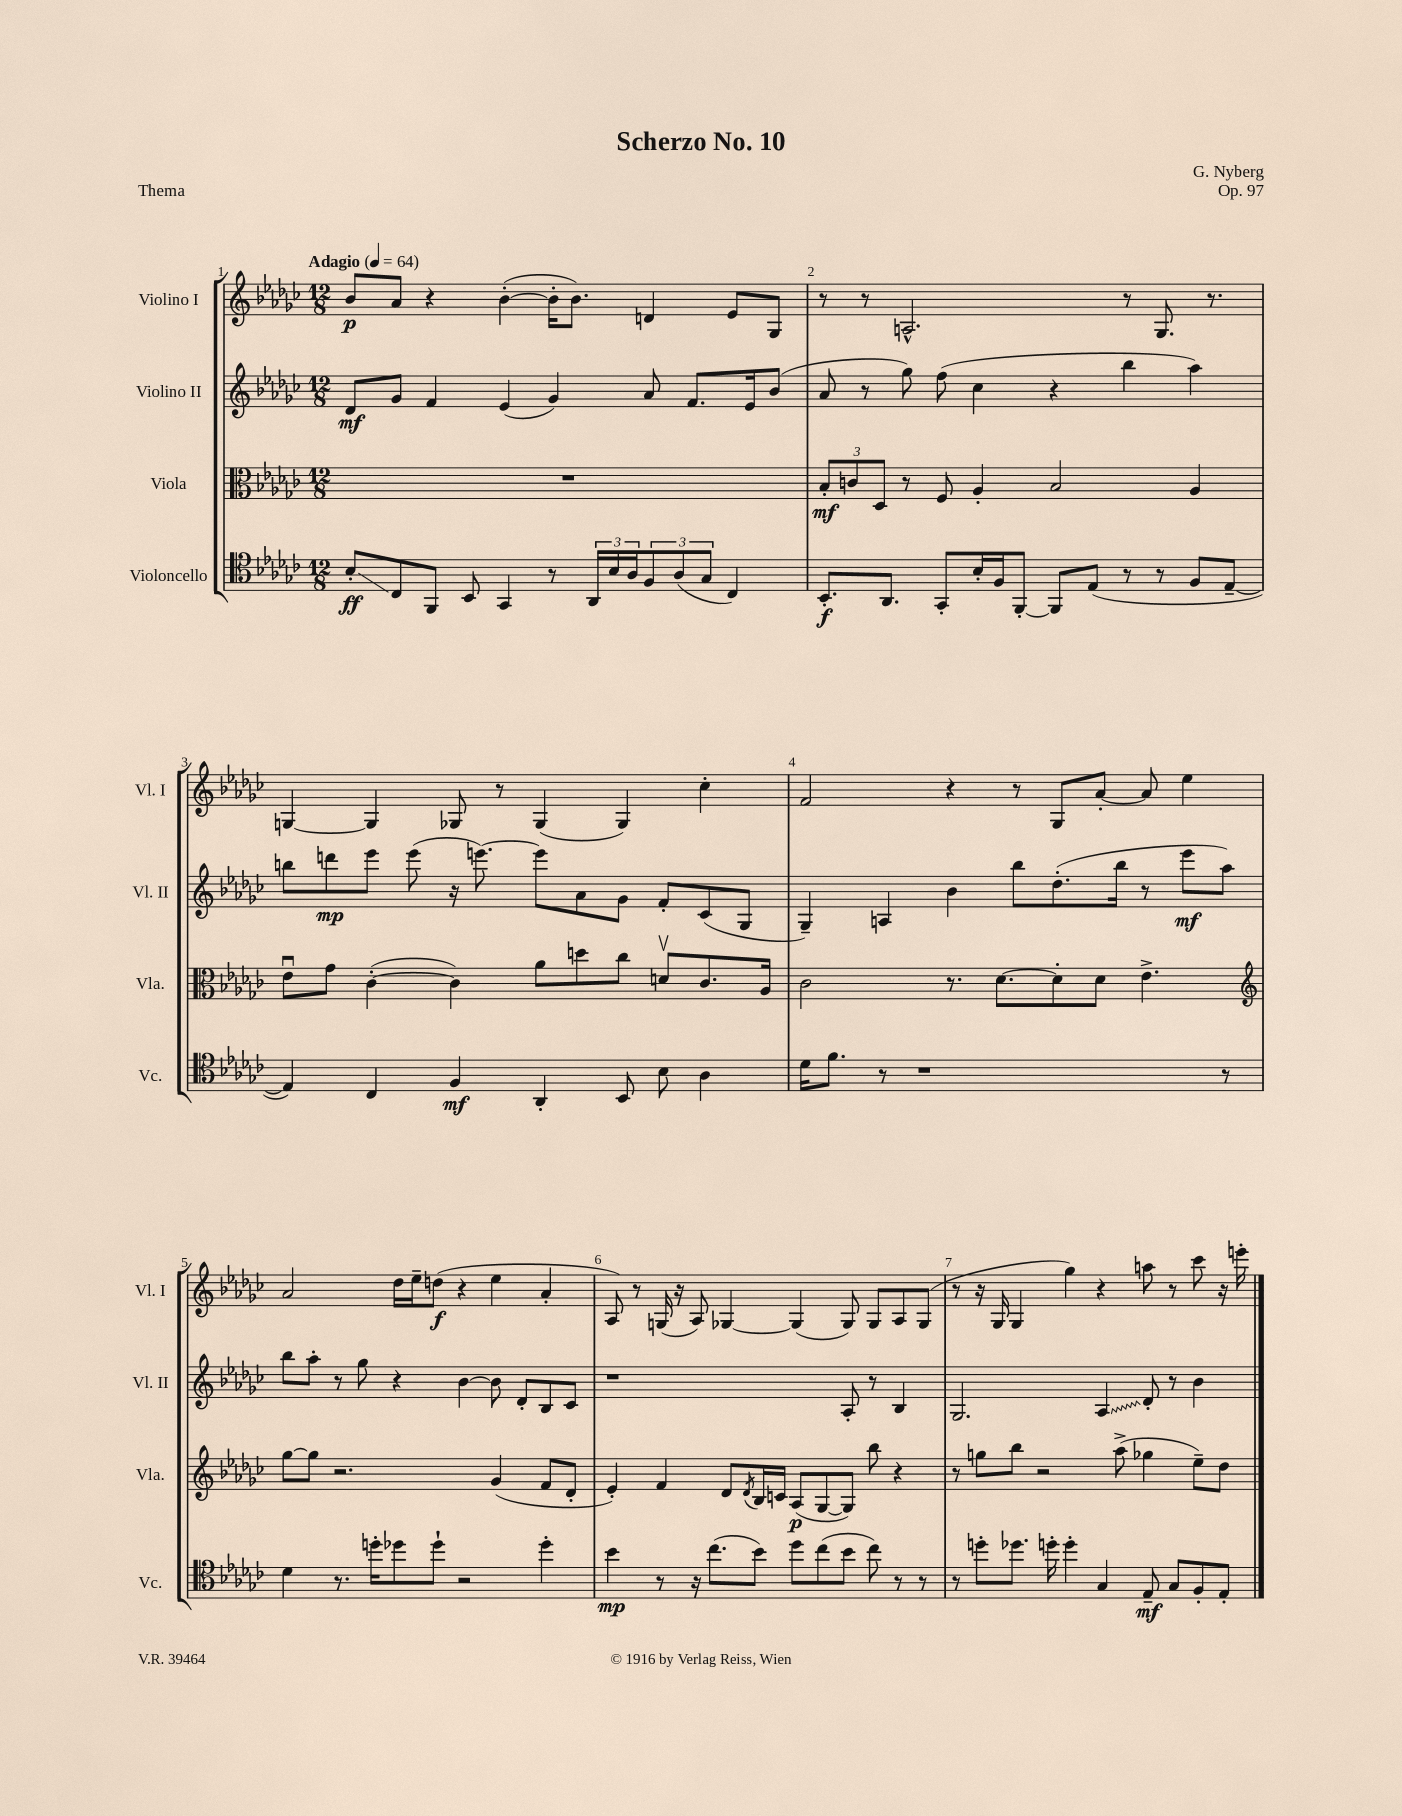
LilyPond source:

\header { title = "Scherzo No. 10" composer = "G. Nyberg" opus = "Op. 97" piece = "Thema" }
<<
\new StaffGroup <<
\new Staff = "s0" \with { instrumentName = "Violino I" shortInstrumentName = "Vl. I" } {
    \clef treble \key ges \major \numericTimeSignature \time 12/8 \tempo "Adagio" 4 = 64
    bes'8\p aes'8 r4 bes'4~-.( bes'16-. bes'8.) d'4 ees'8 ges8 |
    r8 r8 a2.-^ r8 ges8. r8. |
    g4~ g4 ges8 r8 ges4( ges4) ces''4-. |
    f'2 r4 r8 ges8 aes'8~-. aes'8 ees''4 |
    aes'2 des''16 ees''16-- d''8\f( r4 ees''4 aes'4-. |
    aes8) r8 g16( r16 aes8) ges4~ ges4( ges8) ges8 aes8 ges8( |
    r8 r16 ges16 ges4 ges''4) r4 a''8 r8 ces'''8 r16 e'''16-. \bar "|." |
}
\new Staff = "s1" \with { instrumentName = "Violino II" shortInstrumentName = "Vl. II" } {
    \clef treble \key ges \major \numericTimeSignature \time 12/8
    des'8\mf ges'8 f'4 ees'4( ges'4) aes'8 f'8. ees'16 bes'8( |
    aes'8 r8 ges''8) f''8( ces''4 r4 bes''4 aes''4) |
    b''8 d'''8\mp ees'''8 ees'''8( r16 e'''8.~) e'''8 aes'8 ges'8 f'8-. ces'8( ges8 |
    ges4--) a4 bes'4 bes''8 des''8.-.( bes''16 r8 ees'''8\mf aes''8) |
    bes''8 aes''8-. r8 ges''8 r4 bes'4~ bes'8 des'8-. bes8 ces'8 |
    r1 aes8-. r8 bes4 |
    ges2. \once \override Glissando.style = #'zigzag aes4\glissando des'8-. r8 bes'4 \bar "|." |
}
\new Staff = "s2" \with { instrumentName = "Viola" shortInstrumentName = "Vla." } {
    \clef alto \key ges \major \numericTimeSignature \time 12/8
    R1. |
    \tuplet 3/2 { bes8-.\mf c'8 des8 } r8 f8 aes4-. bes2 aes4 |
    ees'8\downbow ges'8 ces'4~-.( ces'4) aes'8 d''8 ces''8 d'8\upbow ces'8. aes16 |
    ces'2 r8. des'8.~ des'8-. des'8 ees'4.-> |
    \clef treble ges''8~ ges''8 r2. ges'4( f'8 des'8-. |
    ees'4-.) f'4 des'8 \acciaccatura { des'8 } bes16 c'16 aes8\p( ges8~ ges8) bes''8 r4 |
    r8 g''8 bes''8 r2 aes''8->( ges''4 ees''8--) des''8 \bar "|." |
}
\new Staff = "s3" \with { instrumentName = "Violoncello" shortInstrumentName = "Vc." } {
    \clef tenor \key ges \major \numericTimeSignature \time 12/8
    bes8-.\glissando\ff ces8 f,8 bes,8 ges,4 r8 \tuplet 3/2 { aes,16 bes16 aes16 } \tuplet 3/2 { f8 aes8( ges8 } ces4) |
    bes,8.-.\f aes,8. ges,8-. bes16-. f16 f,8~-. f,8 ees8( r8 r8 f8 ees8~-- |
    ees4) ces4 f4\mf aes,4-. bes,8 bes8 aes4 |
    des'16 f'8. r8 r1 r8 |
    des'4 r8. d''16-. des''8 des''8-! r2 des''4-. |
    bes'4\mp r8 r16 ces''8.( bes'8) des''8 ces''8( bes'8 ces''8) r8 r8 |
    r8 d''8-. des''8. d''16-. d''4-. ges4 ees8--\mf ges8 f8-. ees8-. \bar "|." |
}
>>
>>
\layout { \context { \Score \override BarNumber.break-visibility = ##(#f #t #t) barNumberVisibility = #all-bar-numbers-visible } }
